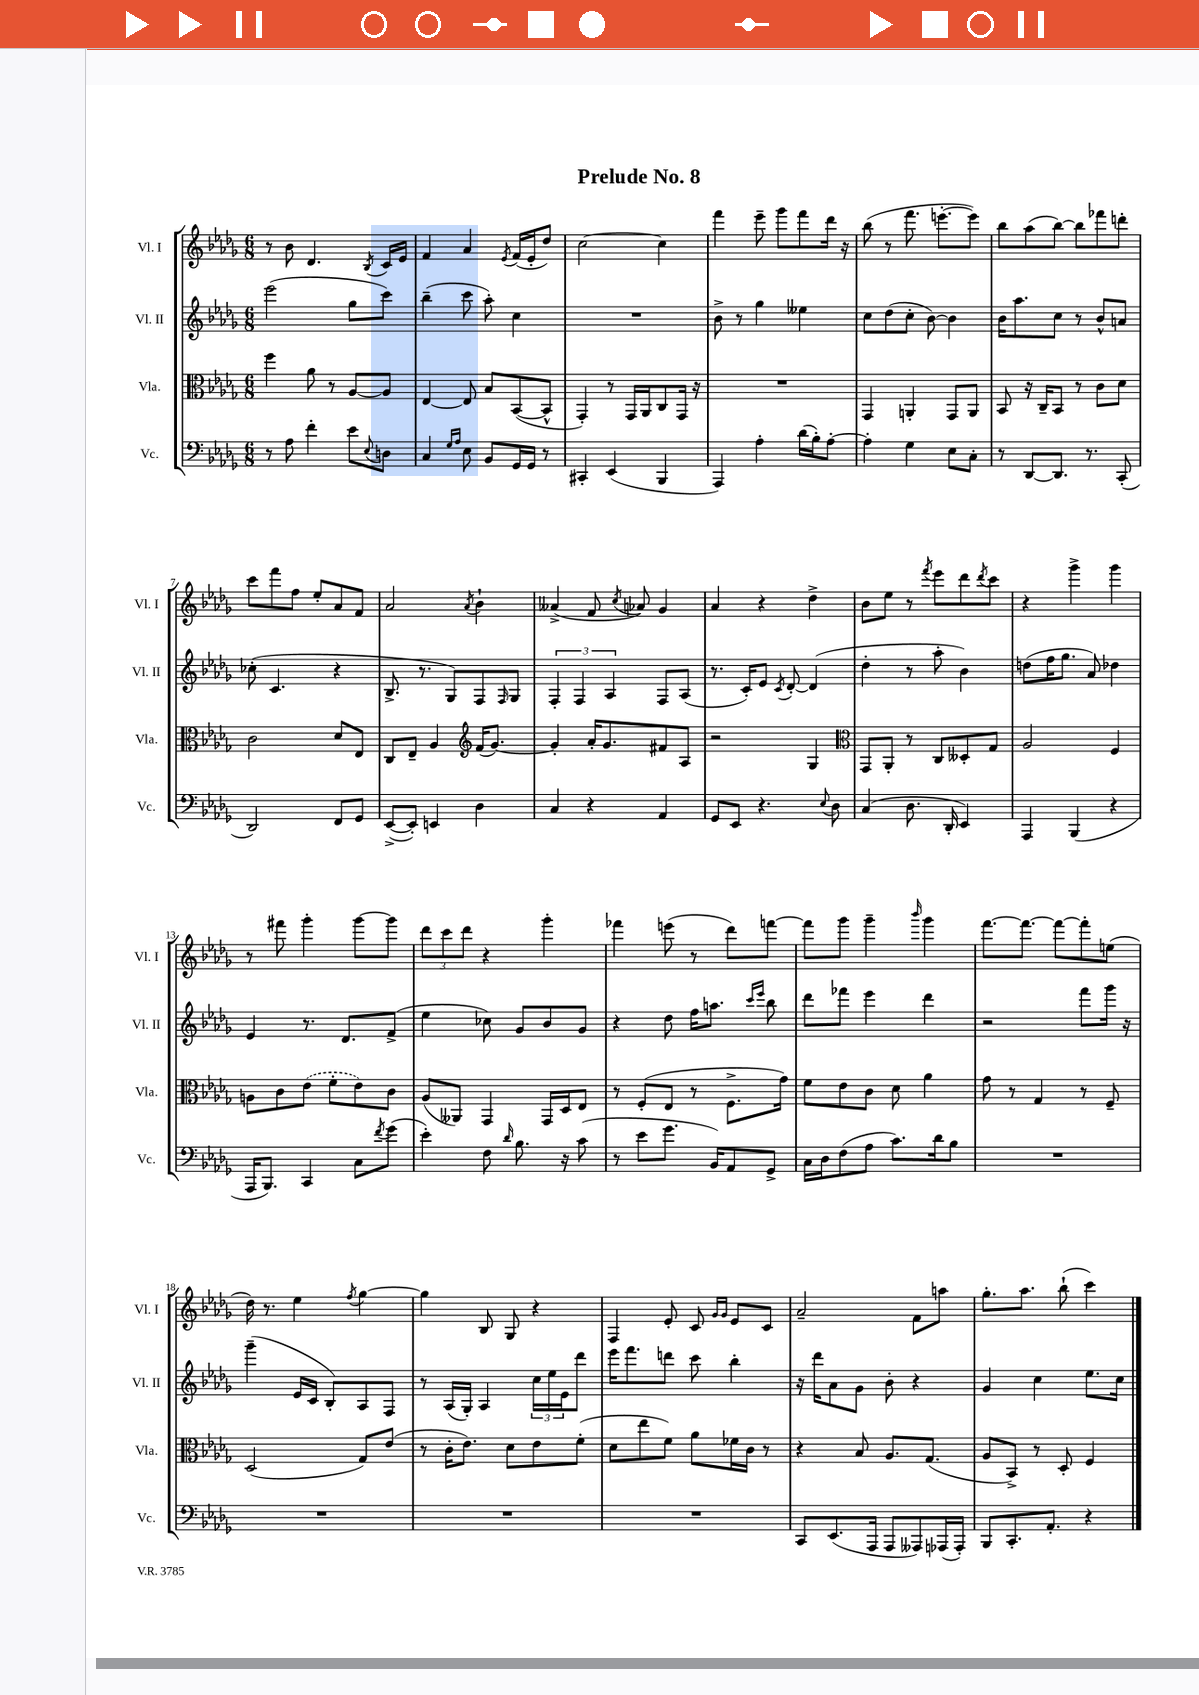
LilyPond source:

\header { title = "Prelude No. 8" }
<<
\new StaffGroup <<
\new Staff = "s0" \with { instrumentName = "Vl. I" shortInstrumentName = "Vl. I" } {
    \clef treble \key des \major \numericTimeSignature \time 6/8
    r8 bes'8 des'4. \acciaccatura { bes8 } c'16 ees'16 |
    f'4 aes'4 \acciaccatura { ees'8 } f'16( ees'16-. des''8) |
    c''2~ c''4 |
    f'''4 ees'''8-- ges'''8 f'''8 des'''16 r16 |
    bes''8( r8 f'''8. e'''8.~-. e'''8) |
    bes''8 aes''8( bes''8~) bes''8 fes'''8 d'''8-. |
    c'''8 f'''8 f''8 ees''8-. aes'8 f'8 |
    aes'2 \acciaccatura { aes'8 } bes'4-! |
    aeses'4->( f'8 \acciaccatura { c''8 } aes'8) ges'4 |
    aes'4 r4 des''4-> |
    bes'8 ees''8 r8 \acciaccatura { f'''8 } ees'''8 des'''8 \acciaccatura { des'''8 } c'''8 |
    r4 ges'''4-> ges'''4 |
    r8 fis'''8 ges'''4-. ges'''8~ ges'''8 |
    \tuplet 3/2 { des'''8 c'''8 des'''8 } r4 ges'''4-. |
    fes'''4 e'''8( r8 des'''8) f'''8~ |
    f'''8 ges'''8 ges'''4-- \grace { bes'''16 } ges'''4 |
    f'''8.~ f'''8.~ f'''8~ f'''8-. e''8( |
    des''16) r8. ees''4 \acciaccatura { f''8 } ges''4~ |
    ges''4 bes8 ges8 r4 |
    f4 ees'8-. c'8 \grace { ges'16 ges'16 } ees'8 c'8 |
    aes'2-- f'8 a''8 |
    ges''8.-. aes''8. bes''8-!( c'''4) \bar "|." |
}
\new Staff = "s1" \with { instrumentName = "Vl. II" shortInstrumentName = "Vl. II" } {
    \clef treble \key des \major \numericTimeSignature \time 6/8
    ees'''2( ges''8 c'''8) |
    bes''4--( c'''8 aes''8-.) c''4 |
    R2. |
    bes'8-> r8 ges''4 eeses''4 |
    c''8 des''8( c''8-. bes'8~) bes'4 |
    bes'16 aes''8. c''8 r8 bes'8-^ a'8 |
    ces''8-.( c'4. r4 |
    bes8.-> r8. ges8) f8 \grace { f16 } ges8 |
    \tuplet 3/2 { f4-. f4 aes4 } f8 aes8( |
    r8. c'16-.) ees'8 \acciaccatura { c'8 } des'8~-. des'4( |
    des''4-. r8 aes''8-. bes'4) |
    d''8( f''16 ges''8. aes'8) des''4 |
    ees'4 r8. des'8. f'8->( |
    ees''4 ces''8) ges'8 bes'8 ges'8 |
    r4 des''8 f''16 a''8. \grace { c'''16 ees'''16 } bes''8 |
    des'''8 fes'''8 ees'''4 des'''4 |
    r2 f'''8 ges'''16 r16 |
    ges'''4--( ees'16 c'16 bes8-.) aes8 f8 |
    r8 aes16( ges16-.) aes4 \tuplet 3/2 { c''16 ees''16 ees'16 } des'''8 |
    ees'''16 f'''8. d'''8 c'''8 bes''4-. |
    r16 des'''16 aes'8 ges'8 bes'8-. r4 |
    ges'4 c''4 ees''8. c''16 \bar "|." |
}
\new Staff = "s2" \with { instrumentName = "Vla." shortInstrumentName = "Vla." } {
    \clef alto \key des \major \numericTimeSignature \time 6/8
    f''4 aes'8 r8 aes8~ aes8 |
    ees4~ ees8 bes8 bes,8~( bes,8-^ |
    ges,4-.) r8 ges,16 aes,16 c8 ges,16 r16 |
    R2. |
    ges,4 a,4-. ges,8 a,8 |
    bes,8 r16 c16-- bes,8 r8 c'8 des'8 |
    c'2 des'8 ees8 |
    c8 ees8-- aes4 \clef treble f'16( ges'8.~) |
    ges'4-. aes'16-. ges'8. fis'8 aes8 |
    r2 ges4 |
    \clef alto ges,8 aes,8-. r8 c8 deses8-. ges8 |
    aes2 f4 |
    a8 c'8 \once \slurDashed ees'8( f'8-. ees'8) c'8 |
    aes8( aeses,8) ges,4 ges,16 des16 ees8 |
    r8 f8-.( ees8 r8 f8.-> ges'16) |
    f'8 ees'8 c'8 des'8 aes'4 |
    ges'8 r8 ges4 r8 f8-- |
    des2( ges8) ees'8( |
    r8 c'16-. ees'8.) des'8 ees'8 f'8-.( |
    des'8 ees''8 f'8) aes'8 fes'16 c'16 r8 |
    r4 bes8 aes8. ges8.( |
    aes8 bes,8->) r8 des8-. f4 \bar "|." |
}
\new Staff = "s3" \with { instrumentName = "Vc." shortInstrumentName = "Vc." } {
    \clef bass \key des \major \numericTimeSignature \time 6/8
    r8 aes8 f'4-. ees'8 \appoggiatura { ees8 } d8 |
    c4 \grace { ges16 aes16 } ees8 bes,8 ges,16 ges,16 r8 |
    cis,4-. ees,4( bes,,4 |
    aes,,4) aes4-. des'16( bes16-.) aes8~-. |
    aes4-. ges4 ees8 c8-. |
    r8 des,8~ des,8. r8. c,8-.( |
    des,2) f,8 ges,8 |
    ees,8~->( ees,8-.) e,4 des4 |
    c4 r4 aes,4 |
    ges,8 ees,8 r4. \appoggiatura { ees8 } des8 |
    c4( des8. des,16-. ees,4) |
    aes,,4 bes,,4( r4 |
    aes,,16 bes,,8.) c,4 c8 \acciaccatura { f'8 } ges'8( |
    ees'4-.) f8 \grace { des'16 } bes8. r16 c'8( |
    r8 ees'8 ges'8. bes,16) aes,8 ges,8-> |
    c16 des16 f8( aes8 c'8.) des'16 bes8 |
    R2. |
    R2. |
    R2. |
    R2. |
    c,8 ees,8.( aes,,16 aes,,8 aeses,,8) aes,,16( aes,,16-.) |
    bes,,8 c,8.-. aes,8.-. r4 \bar "|." |
}
>>
>>
